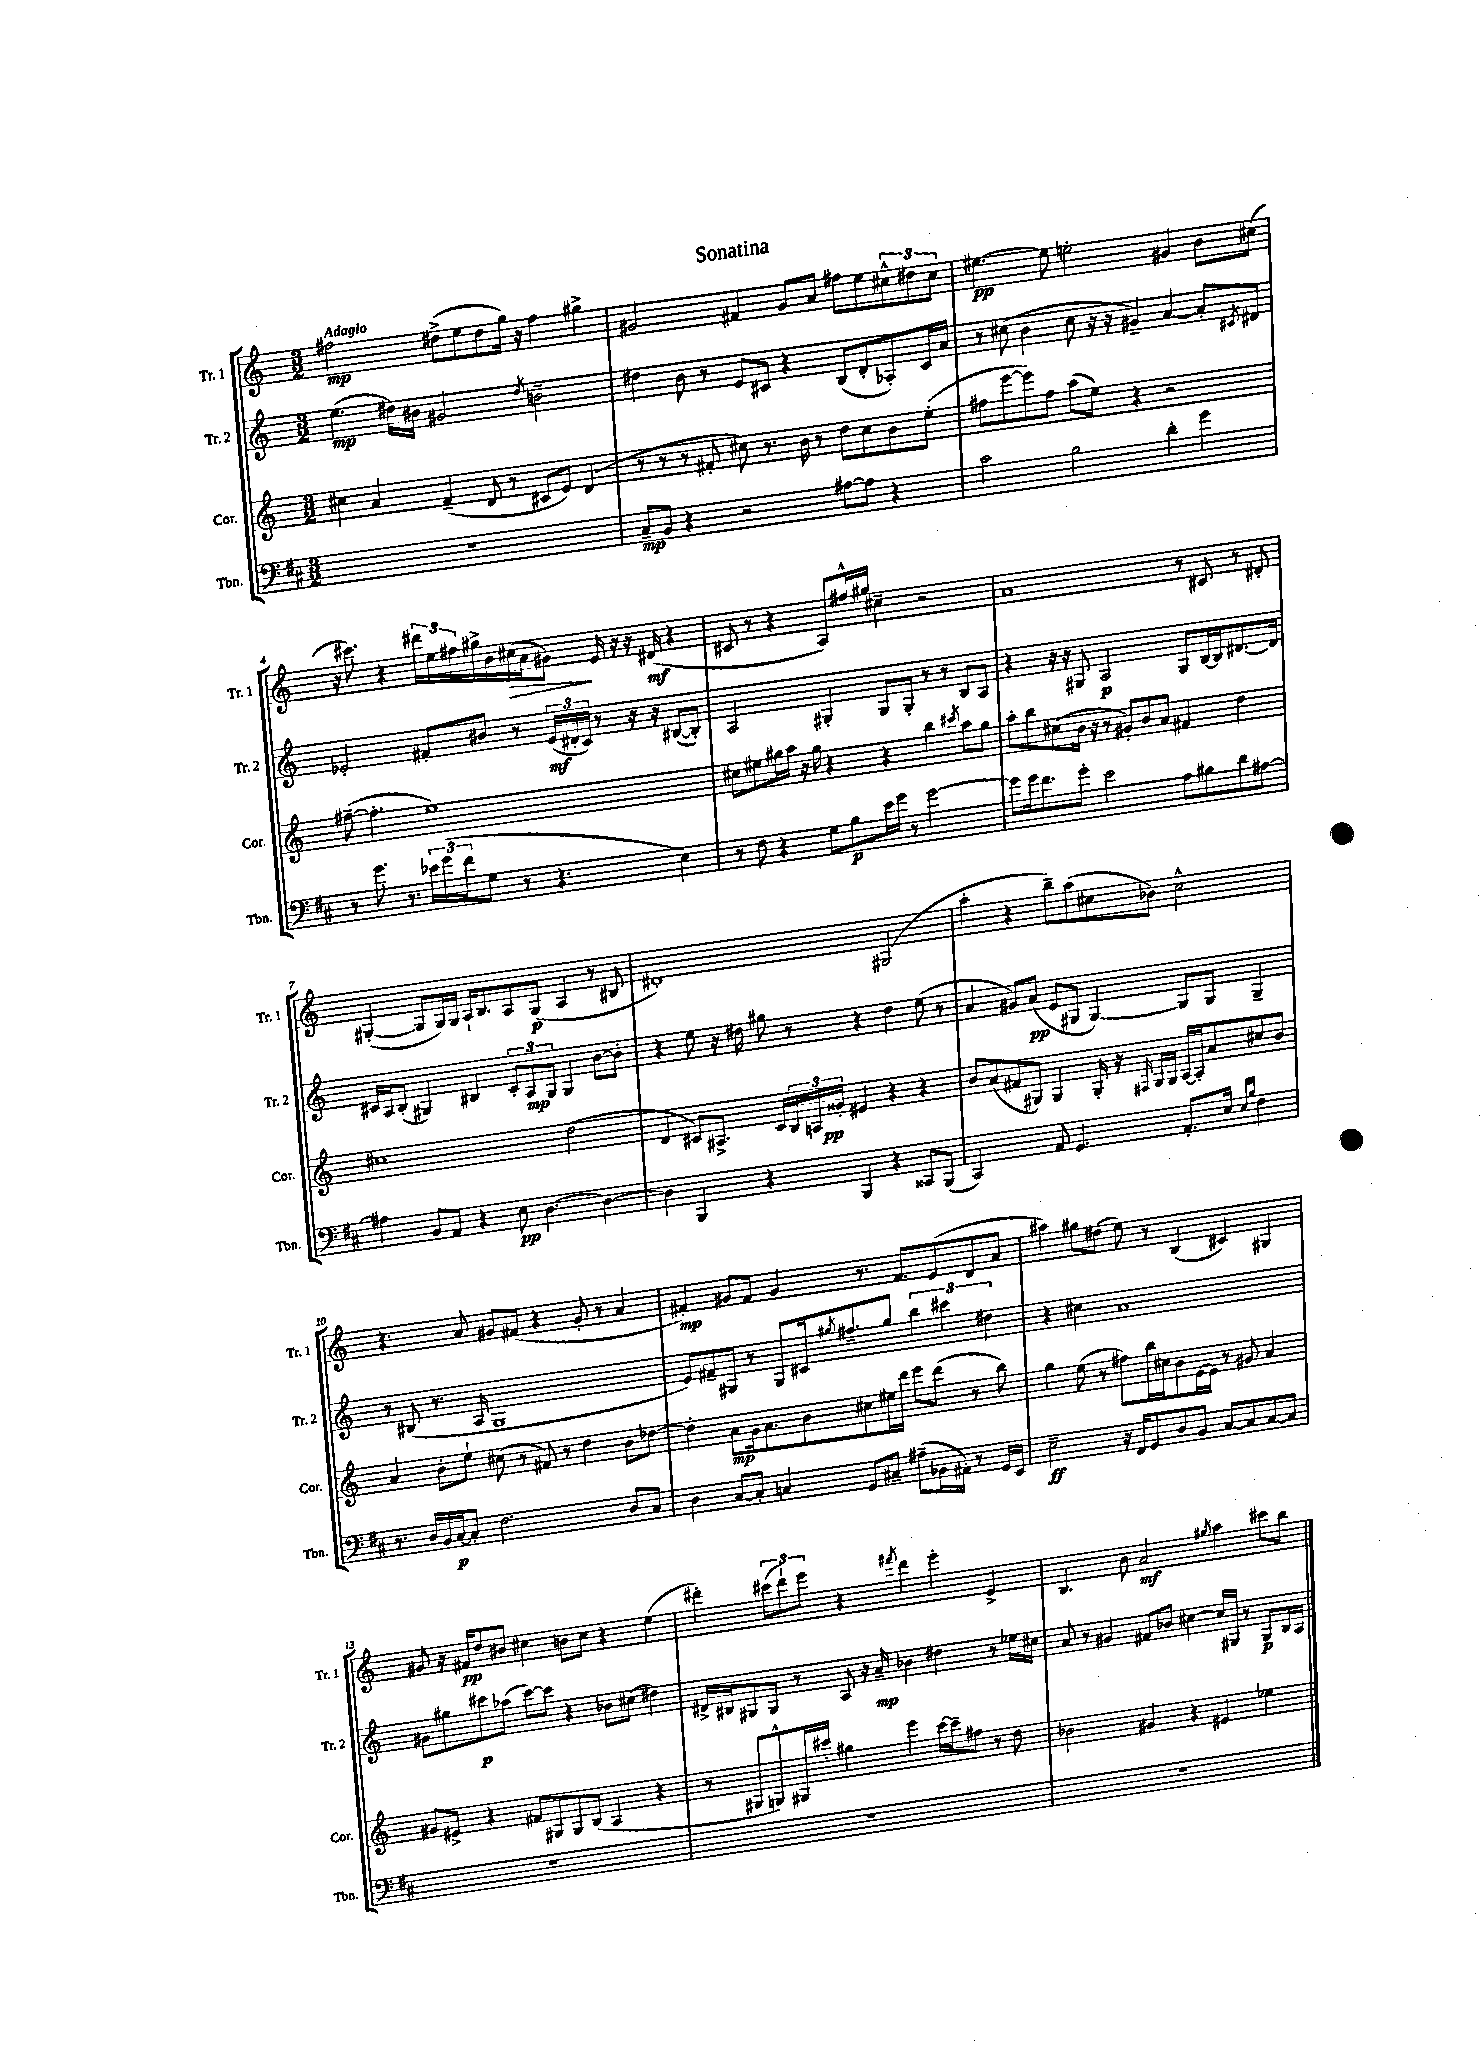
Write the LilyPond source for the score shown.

\header { title = "Sonatina" }
<<
\new StaffGroup <<
\new Staff = "s0" \with { instrumentName = "Tr. 1" shortInstrumentName = "Tr. 1" } {
    \clef treble \key c \major \numericTimeSignature \time 3/2 \tempo "Adagio"
    fis''2\mp dis''8->( e''8 dis''8 g''16) r16 fis''4 gis''4-> |
    gis'2 fis'4 gis'8 a'8 fis''8 e''8 \tuplet 3/2 { cis''8-^ dis''8 cis''8 } |
    eis''4.~\pp eis''8 e''2-. gis'4 b'8 cis''8( |
    r16 cis'''8.) r4 \tuplet 3/2 { dis'''16 e''16 fis''16 } gis''16-> b'16 cis''16\>( a'16 gis'8\!) e'16 r16 r16 dis'16\mf( r4 |
    cis'8 r8 r4 a8) fis''16-^ gis''16 cis''4-- r2 |
    a'1 r8 cis'8 r8 dis'8-. |
    gis4~-.( gis8 gis16) gis16 a16-! b8. a8 gis8\p( a4 r8 bis8 |
    dis'1-.) gis2( |
    a''4-. r4 b''8--) a''8( cis''8 bes'8) cis''2-^ |
    r4. a'8 gis'8 fis'8( r4 gis'8-. r8 a'4 |
    fis'4-.\mp) gis'8 fis'8 gis'4 r8. fis'8. e'8( d'8 a'8 |
    ais''4) gis''8 dis''8( e''8) r8 b4( cis'4) gis4 |
    gis'8 r16 fis'16\pp d''8 bis'8 cis''4 b'8 cis''8 r4 e''4( |
    dis'''4-.) \tuplet 3/2 { cis'''8( dis'''8-!) e'''8 } r4 \acciaccatura { fis'''8 } dis'''4 e'''4-. e'4-> |
    b4. b'8 a'2\mf \acciaccatura { gis''8 } a''4 cis'''8 b''8 \bar "|." |
}
\new Staff = "s1" \with { instrumentName = "Tr. 2" shortInstrumentName = "Tr. 2" } {
    \clef treble \key c \major \numericTimeSignature \time 3/2
    e''4.\mp( dis''16) bis'16 gis'2 \acciaccatura { dis''8 } b'2-- |
    dis''4 b'8 r8 e'8 cis'8 r4 b8( d'8-. aes8-.) cis'16 a'16 |
    r8 cis''8( b'4 cis''8 r16 r16 gis'4--) a'4~ a'8-. \acciaccatura { cis'8 } dis'8 |
    ees'2-. fis'8-. bis'8 r8 \tuplet 3/2 { ees'16\mf( dis'16-. c'16) } r8 r16 r16 bis8~( bis8-.) |
    a2 gis4-. gis8 gis8-. r8 r8 b8 a8 |
    r4 r16 r16 gis8 a2\p gis8 b16~ b16 dis'8.~ dis'16 |
    cis'16 a16 b8-.( gis4) bis4 \tuplet 3/2 { cis'8-. a8\mp gis8 } gis4 b'8~ b'8-. |
    r4 e''8 r16 dis''16 gis''8 r8 r4 dis''4 e''8( r8 |
    a'4 gis'8) a'8\pp( e'8 gis8 gis4~) gis8 gis8 gis4-- |
    r8 bis8( r8. a16 g1 |
    e'8) fis'8-- gis8 r8 gis8 cis'16 \acciaccatura { gis''8 } fis''8.-- gis''8 \tuplet 3/2 { b''4 cis'''4 dis''4 } |
    r4 cis''4 a'1 |
    gis'8 gis''8 cis'''8\p aes''8( cis'''8~) cis'''8 r4 bes'8 cis''8( dis''4) |
    dis'16-> bis16 gis8 gis8 r8 a8 r16 a'16--\mp bes'4 dis''4 r8 ees''16 cis''16 |
    a'8 r8 gis'4 fis'8 bes'8 cis''4~ cis''16 gis16 r8 gis8\p b16 a16 \bar "|." |
}
\new Staff = "s2" \with { instrumentName = "Cor." shortInstrumentName = "Cor." } {
    \clef treble \key c \major \numericTimeSignature \time 3/2
    cis''4 a'4 f'4--( d'8 r8 cis'8 e'8) d'4( |
    r8 r8 r8 fis'8-. cis''8) r8. b'16 r8 d''8 cis''8 b'8 e''8-.( |
    fis''8 e'''8~ e'''8) fis''8 a''8( e''8) r4 r2 |
    fis''8~--( fis''4.-. e''1) |
    cis''8 eis''8 gis''16 a''16 r16 gis''16 r4 r4 b''4 \acciaccatura { cis'''8 } a''8 gis''8 |
    a''8-. b''8 cis''8( b'16 r16 r8 gis'8-.) b'8 a'8 fis'4 d''4 |
    cis''1 d''2( |
    d'4 cis'8) ais8.-> cis'16 \tuplet 3/2 { b16 a16 gisis'16-.\pp } eis'4 r4 r4 |
    b'8 a'8( fis'8 gis8) gis4 gis16-. r16 \grace { fis16 } gis16 gis16 a16~ a16-. a'8 cis''8 b'8 |
    a'4 b'8-. e''8-! cis''8( r8 fis'8) r8 d''4 b'8 des''8~ |
    des''4-. a'8\mp g'16 a'8. b'8 cis''8 eis''16 d'''16 e'''8 d'''8( r8 b''8) |
    g''4 e''8( r8 fis''8) b''16 cis''16 b'8 e'16~ e'16 r8 gis'8 a'4 |
    gis'8 eis'8-> r4 fis'8 gis8 gis8 b8( a4 r4 |
    r8 gis8 g8-^) gis16 cis'''16-. gis''4 e'''4 cis'''16~ cis'''16-- fis''8 r8 d''8 |
    bes'2 gis'4 r4 eis'4 ees''4 \bar "|." |
}
\new Staff = "s3" \with { instrumentName = "Tbn." shortInstrumentName = "Tbn." } {
    \clef bass \key d \major \numericTimeSignature \time 3/2
    R1. |
    cis8--\mp b,8 r4 r2 ais8~ ais8 r4 |
    cis'2 b2 d'4-. g'4 |
    r8 g'8. r8. \tuplet 3/2 { ees'16 g'16( fis'16 } g8 r8 r4. e4) |
    r8 fis8 r4 g8 b8\p e'16 g'16 r8 g'2~ |
    g'8 g'16 fis'8. g'8-. e'2 a8 bis8 d'8 ais8~ |
    ais4 b,8 a,8 r4 e8\pp d4.~ d4~ |
    d4 b,,4 r4 b,,4 r4 cisis,8 b,,8( |
    cis,2) a,8 g,4. a,8.-. e16 \grace { e16 b16 } fis4 |
    r8. d16 b,16 cis16~\p cis8-. fis2. d8 cis8 |
    d4 cis8~ cis8-. c4 g,8 cis8-- ais8--( bes,16 ais,16-.) r8 g,16 e,16 |
    e2--\ff r16 fis,16 g,8 d8 b,8 cis8~ cis8 cis8~ cis8 |
    R1. |
    R1. |
    R1. \bar "|." |
}
>>
>>
